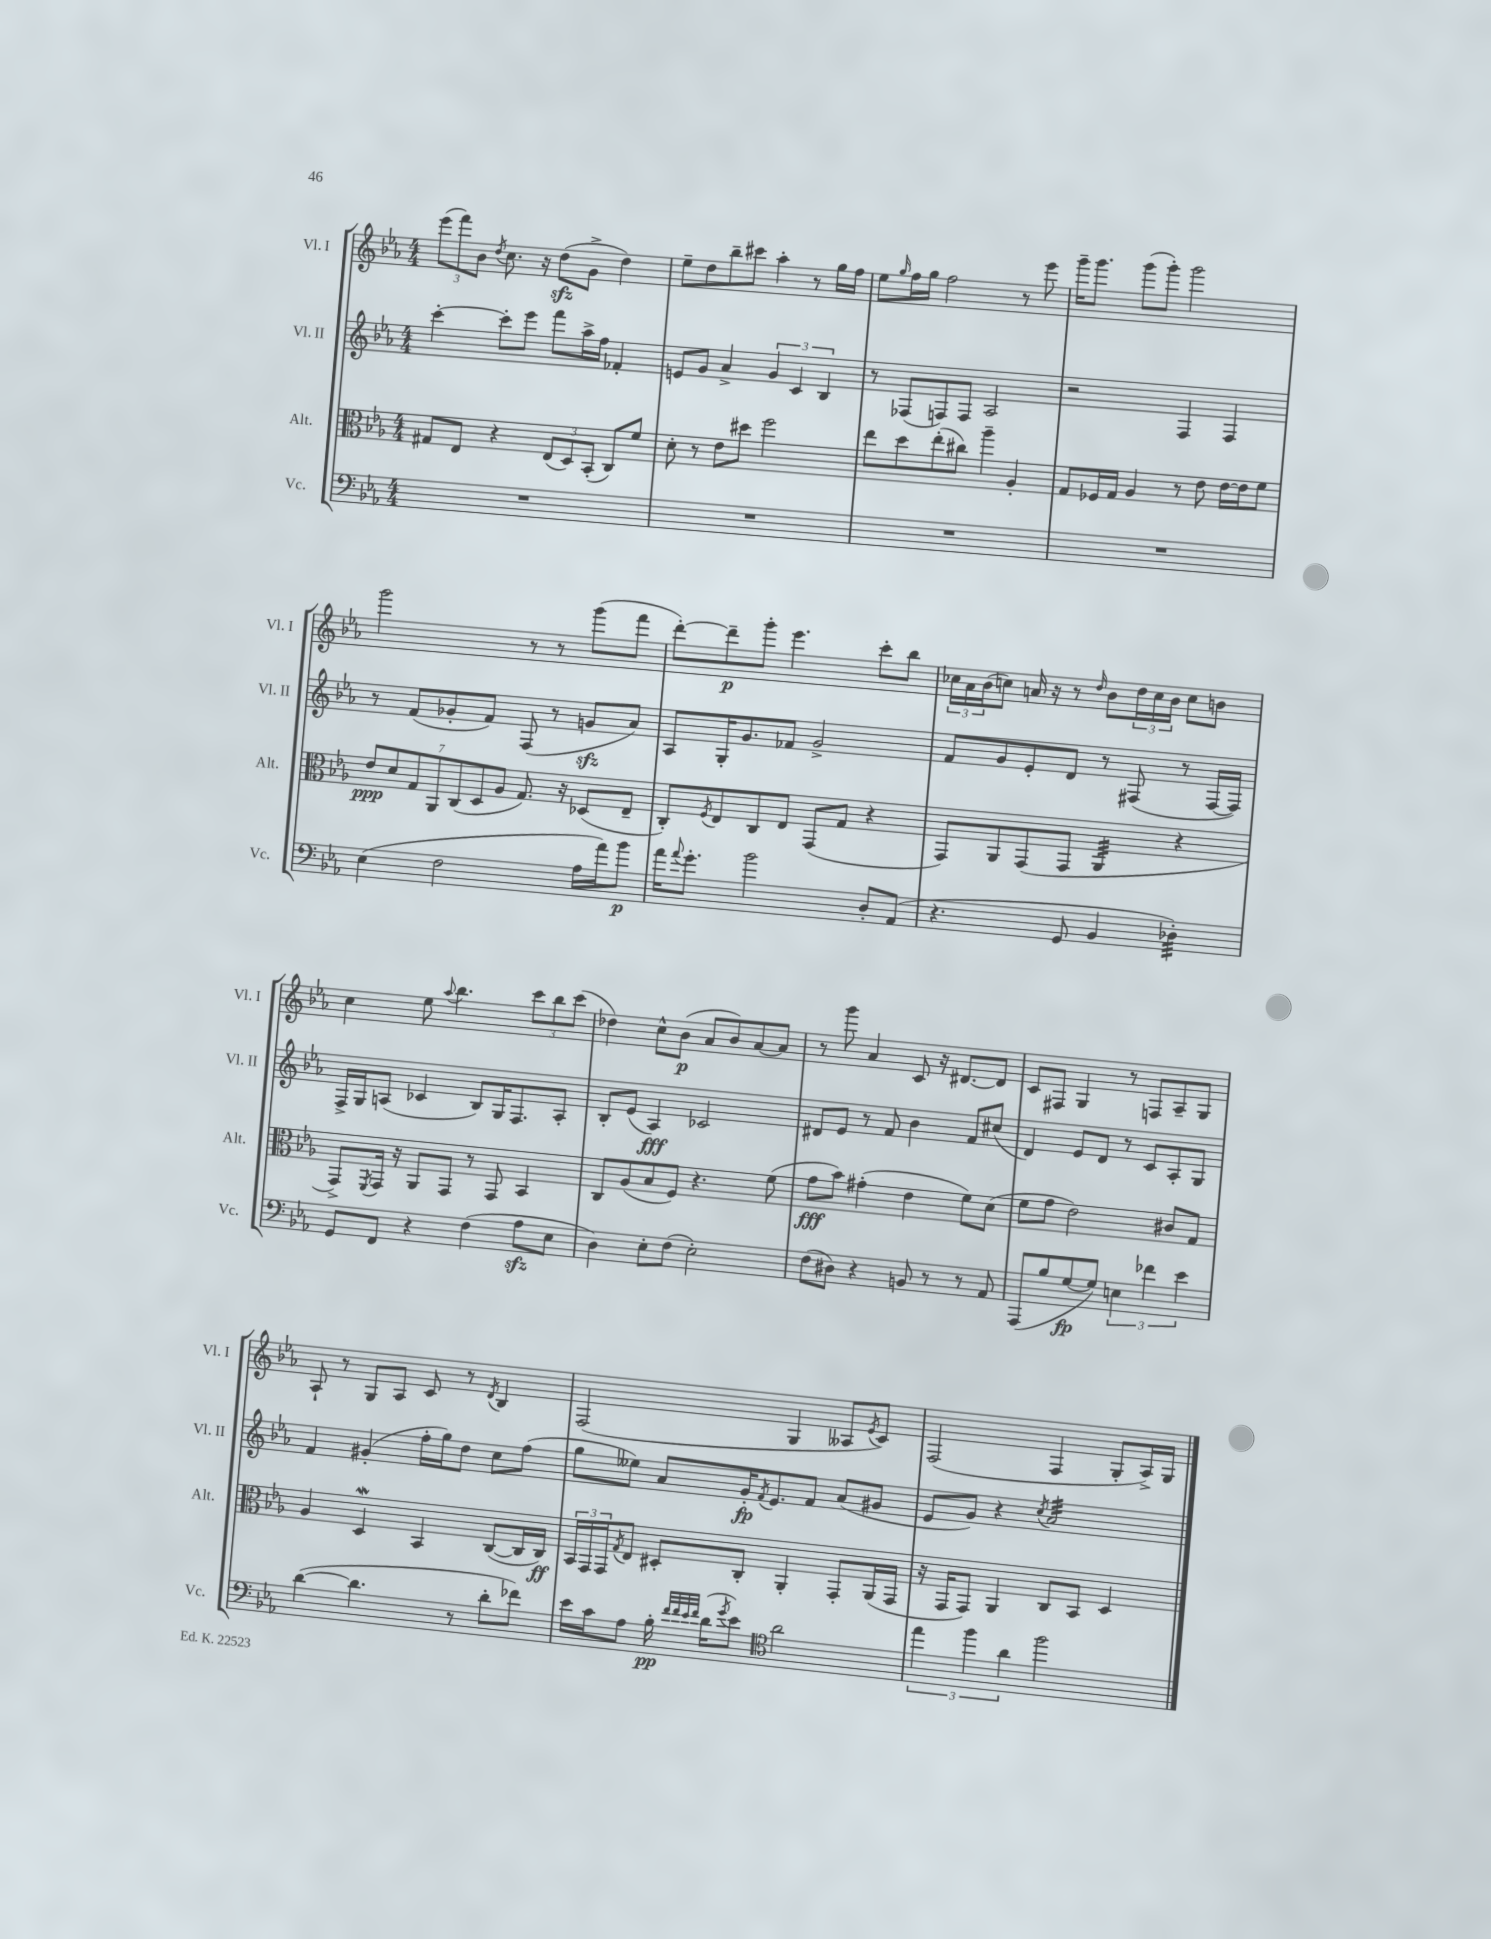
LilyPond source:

<<
\new StaffGroup <<
\new Staff = "s0" \with { instrumentName = "Vl. I" shortInstrumentName = "Vl. I" } {
    \clef treble \key ees \major \numericTimeSignature \time 4/4
    \tuplet 3/2 { ees'''8( f'''8) bes'8 } \acciaccatura { d''8 } c''8. r16 d''8\sfz( g'8-> d''4) |
    ees''8-- d''8 bes''8-- cis'''8 aes''4-. r8 g''16 f''16 |
    ees''8 \grace { g''16 } f''16 g''16 f''2 r8 ees'''8 |
    g'''16-- g'''8. g'''8( g'''8-.) g'''2 |
    g'''2 r8 r8 g'''8( f'''8 |
    d'''8~-.) d'''8--\p g'''8-. ees'''4. c'''8-. bes''8 |
    \tuplet 3/2 { ces''16 aes'16 bes'16( } c''8) a'16 r16 r8 \grace { d''16 } bes'8 \tuplet 3/2 { d''16 c''16 bes'16 } c''8 b'8 |
    c''4 ees''8 \appoggiatura { aes''8 } bes''4. \tuplet 3/2 { c'''8 bes''8 c'''8( } |
    des''4) c''8-^ bes'8\p( aes'8 bes'8) aes'8~ aes'8 |
    r8 g'''8 aes'4 c'8 r16 dis'8.~ dis'8 |
    c'8 fis8 g4 r8 f8 aes8-- g8 |
    aes8-! r8 g8 aes8 c'8 r8 \acciaccatura { d'8 } bes4 |
    f2( g4 aeses8 \acciaccatura { ees'8 } c'8) |
    f2( f4 g8-. aes16->) g16 \bar "|." |
}
\new Staff = "s1" \with { instrumentName = "Vl. II" shortInstrumentName = "Vl. II" } {
    \clef treble \key ees \major \numericTimeSignature \time 4/4
    c'''4~-. c'''8-. ees'''8 f'''8 aes''16-> f''16 fes'4-. |
    e'8 g'8 aes'4-> \tuplet 3/2 { g'4 c'4 bes4 } |
    r8 fes8( f8) f8 aes2 |
    r2 f4 f4 |
    r8 f'8( ges'8-. f'8) f8( r8 g'8\sfz aes'8) |
    aes8 g16-. g'8. fes'8 g'2-> |
    f'8 g'8 ees'8-. d'8 r8 fis8( r8 fis16~ fis16) |
    f16-> g16 a8( ces'4 bes8) g16 f8. a8-. |
    bes8-. ees'8( aes4\fff) ces'2 |
    dis'8 ees'8 r8 f'8 bes'4 f'8 cis''8( |
    d'4) ees'8 d'8 r8 c'8 aes8-. g8 |
    f'4 gis'4-.( f''16-. g''16) d''8 c''8 f''8( |
    g''8 eeses''8) aes'8 g'16-.\fp \acciaccatura { f'8 } ees'8. f'8 aes'8( gis'8 |
    ees'8 g'8) r4 \acciaccatura { c''8 } aes'2:32 \bar "|." |
}
\new Staff = "s2" \with { instrumentName = "Alt." shortInstrumentName = "Alt." } {
    \clef alto \key ees \major \numericTimeSignature \time 4/4
    gis8 ees8 r4 \tuplet 3/2 { ees8( d8) bes,8-.( } c8) f'8 |
    d'8-. r8 ees'8 dis''8 f''2 |
    ees''8 d''8 ees''8-.( cis''8) aes''4-- aes4-. |
    g8 fes16 g16 aes4 r8 ees'8 ees'16~ ees'16 f'8 |
    \tuplet 7/4 { ees'8\ppp d'8 g8 aes,8 c8( d8 aes8 } g8.) r16 des8( ees8-- |
    c8-.) \acciaccatura { f8 } ees8 c8 ees8 g,8( g8 r4 |
    g,8) aes,8 g,8( g,8 aes,4:32 r4 |
    g,8->) \acciaccatura { f,8 } g,16 r16 aes,8 g,8 r8 g,8 bes,4 |
    c8 aes8( bes8 f8) r4. f'8( |
    g'8\fff bes'8) gis'4-.( ees'4 f'8) d'8( |
    f'8 g'8 ees'2) cis'8 g8 |
    aes4 d4\mordent bes,4 c8~( c16 c16\ff) |
    \tuplet 3/2 { bes,16 g,16 g,16 } \acciaccatura { g8 } ees8 dis8-. c8-. aes,4-. g,8-. aes,16( g,16 |
    r16 g,16 g,8) aes,4 c8 bes,8 d4 \bar "|." |
}
\new Staff = "s3" \with { instrumentName = "Vc." shortInstrumentName = "Vc." } {
    \clef bass \key ees \major \numericTimeSignature \time 4/4
    R1 |
    R1 |
    R1 |
    R1 |
    ees4( f2 aes16 aes'16) bes'8\p |
    aes'16 \appoggiatura { aes'8 } g'8.-. bes'2 d8-. aes,8( |
    r4. g,8 bes,4 des4:32-.) |
    g,8 f,8 r4 f4( aes8\sfz ees8 |
    d4) ees8-. f8( ees2-.) |
    f8( dis8) r4 b,8 r8 r8 aes,8 |
    aes,,8( bes8 g8~\fp g8) \tuplet 3/2 { e4 fes'4 ees'4 } |
    d'4~( d'4. r8 d'8-. fes'8) |
    ees'16 c'16 aes8 bes16-.\pp \grace { f'32 f'32 ees'32 f'32 } d'16( \acciaccatura { g'8 } ees'8) \clef tenor aes'2 |
    \tuplet 3/2 { ees''4 f''4 aes'4 } f''2 \bar "|." |
}
>>
>>
\layout { \context { \Score \remove "Bar_number_engraver" } }
